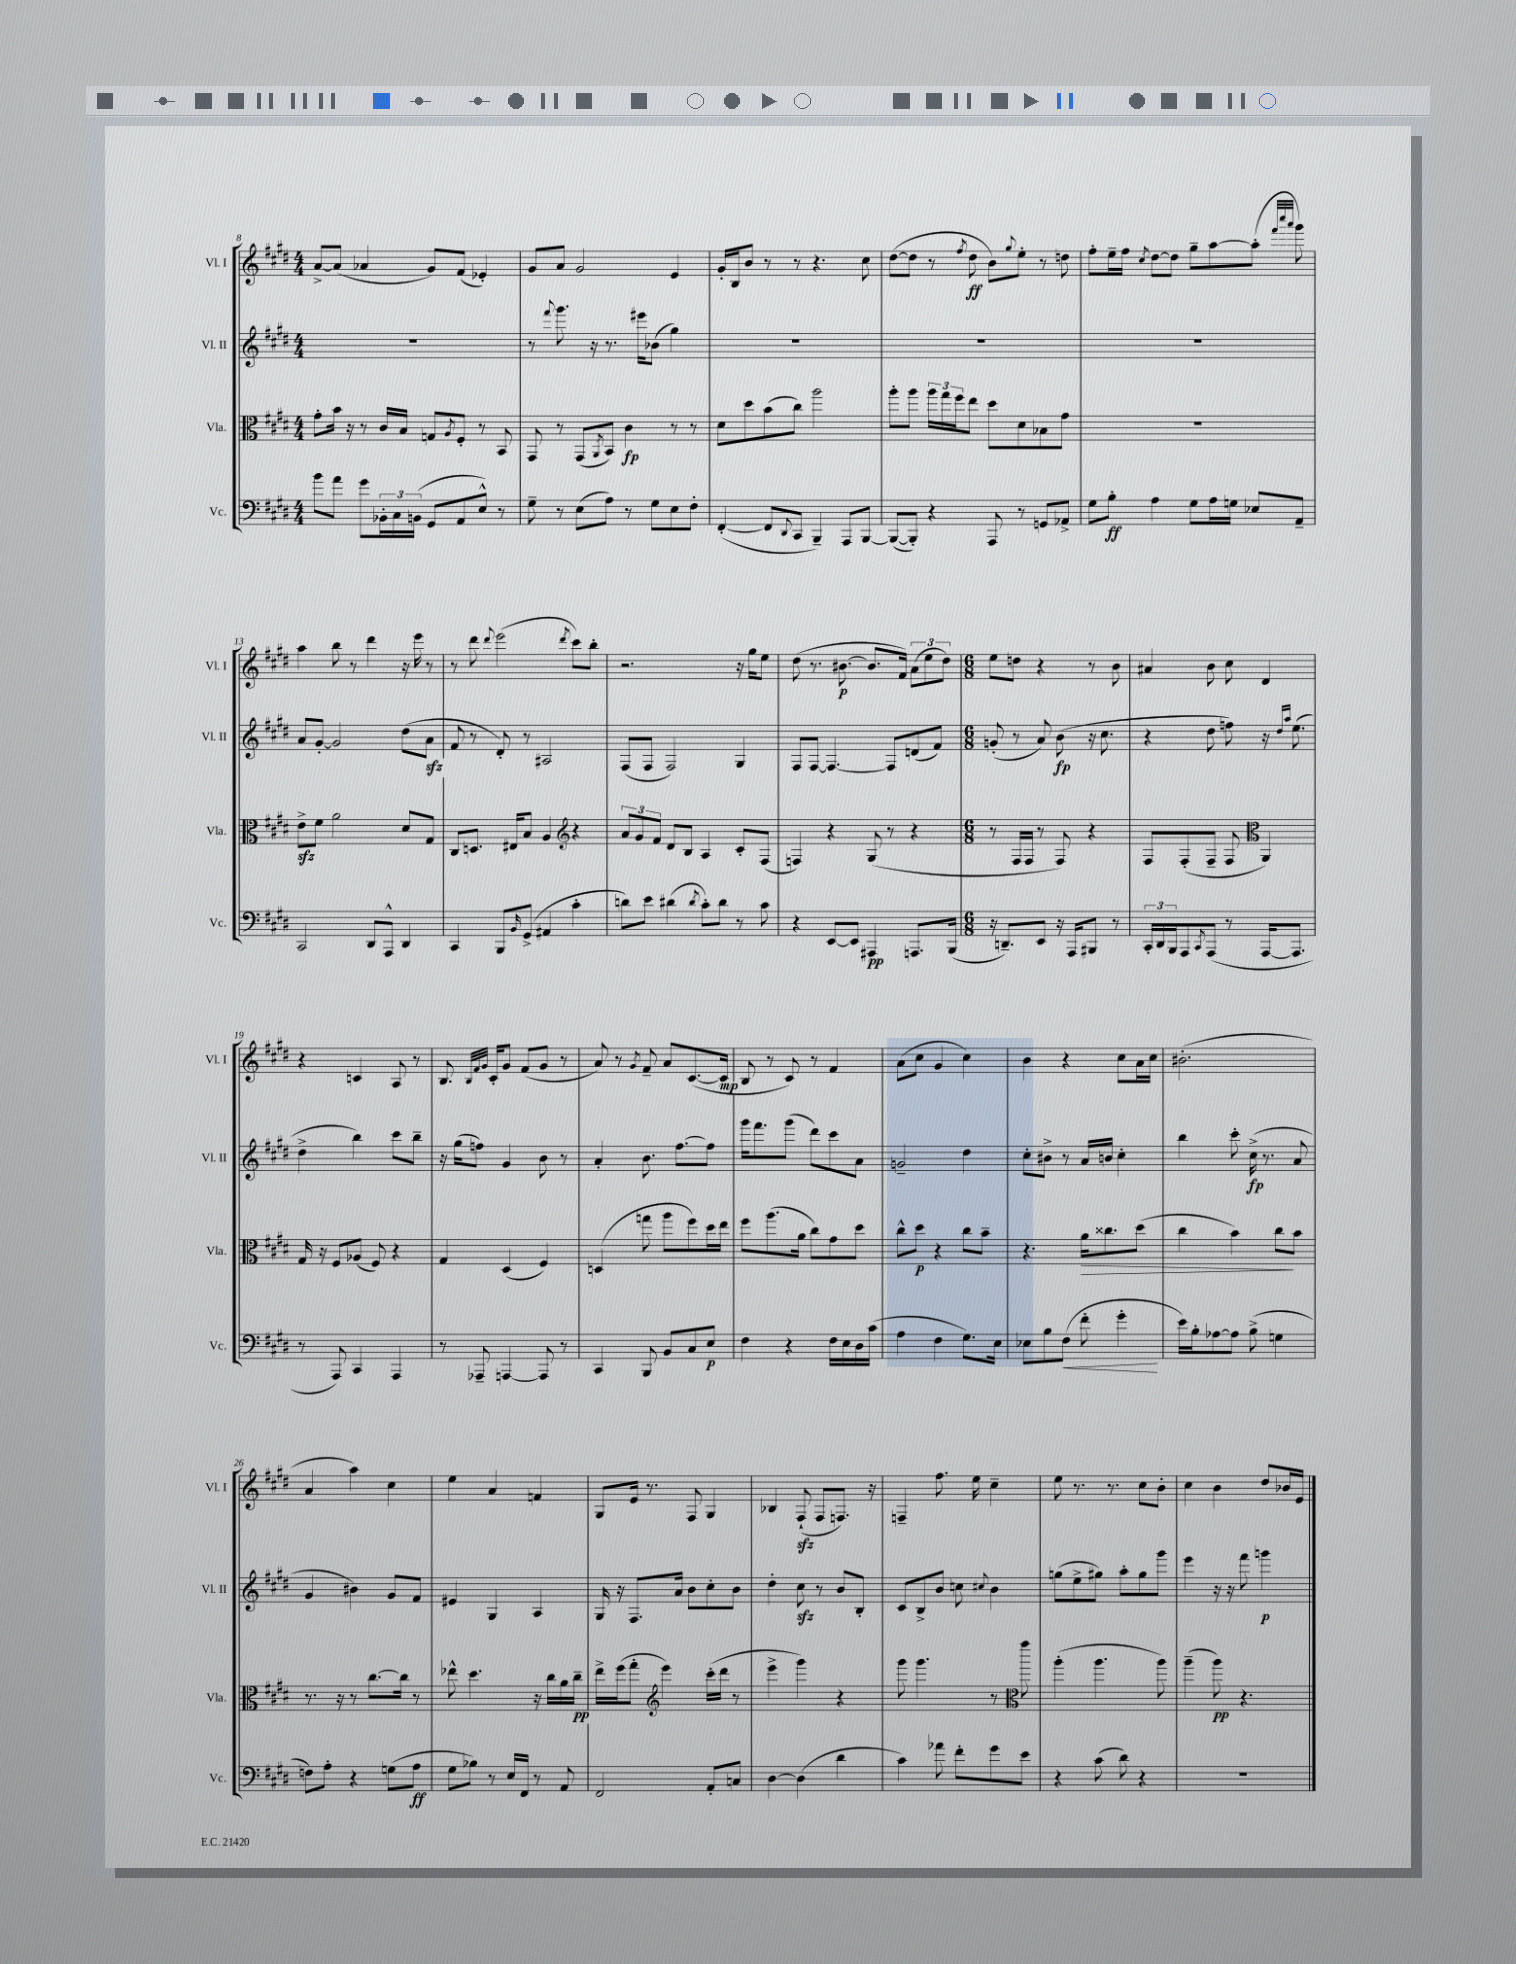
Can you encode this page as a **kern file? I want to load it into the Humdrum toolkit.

**kern	**dynam	**kern	**dynam	**kern	**dynam	**kern	**dynam
*part4	*part4	*part3	*part3	*part2	*part2	*part1	*part1
*staff4	*staff4	*staff3	*staff3	*staff2	*staff2	*staff1	*staff1
*I"Vc.	*	*I"Vla.	*	*I"Vl. II	*	*I"Vl. I	*
*I'Vc.	*	*I'Vla.	*	*I'Vl. II	*	*I'Vl. I	*
*clefF4	*	*clefC3	*	*clefG2	*	*clefG2	*
*k[f#c#g#d#]	*	*k[f#c#g#d#]	*	*k[f#c#g#d#]	*	*k[f#c#g#d#]	*
*M4/4	*	*M4/4	*	*M4/4	*	*M4/4	*
=8	=8	=8	=8	=8	=8	=8	=8
8b\L	.	8g#'\L	.	1r	.	[8a^/L	.
8a\J	.	16b\Jk	.	.	.	(8a/J]	.
.	.	16r	.	.	.	.	.
8g#\L	.	8r	.	.	.	4a-X/	.
24BB-X'\L	.	16c#/LL	.	.	.	.	.
24C#\	.	.	.	.	.	.	.
.	.	16B/JJ	.	.	.	.	.
(24BBn\JJ	.	.	.	.	.	.	.
8GG#/L	.	8Gn/L	.	.	.	8g#/L)	.
.	.	8qA/	.	.	.	.	.
8AA/	.	8F#'/J	.	.	.	(8f#/J	.
8E^^/J)	.	8r	.	.	.	4e-X'/)	.
8r	.	8BB/	.	.	.	.	.
=9	=9	=9	=9	=9	=9	=9	=9
8G#~\	.	8GG#/	.	8r	.	8g#/L	.
.	.	.	.	8qqfff#/	.	.	.
8r	.	8r	.	8.ggg#\	.	8a/J	.
(8E\L	.	(8GG#/L	.	.	.	2g#/	.
.	.	.	.	16r	.	.	.
.	.	8qAA/	.	.	.	.	.
8A\J)	.	8BB/J)	.	8.r	.	.	.
8r	.	4c#\	fp	.	.	.	.
.	.	.	.	16eee#X\KL	.	.	.
8G#\L	.	.	.	(8b-X\J	.	.	.
8E\	.	8r	.	4gg#\)	.	4e/	.
8F#'\J	.	8r	.	.	.	.	.
=10	=10	=10	=10	=10	=10	=10	=10
([4FF#'/	.	8d#\L	.	1r	.	16g#'/LL	.
.	.	.	.	.	.	16B/J	.
.	.	8dd#\	.	.	.	8b/J	.
8FF#/L]	.	(8b\	.	.	.	8r	.
8qqDD#/	.	.	.	.	.	.	.
8CC#/J	.	8cc#\J)	.	.	.	8r	.
4BBB~/)	.	2aa\	.	.	.	4.r	.
8AAA/L	.	.	.	.	.	.	.
[8BBB/J	.	.	.	.	.	8cc#\	.
=11	=11	=11	=11	=11	=11	=11	=11
(8BBB/L_	.	8aa'\L	.	1r	.	([8dd#\L	.
8BBB'/J])	.	8aa\J	.	.	.	8dd#\J]	.
4r	.	24aa\LL	.	.	.	8r	.
.	.	24gg#\	.	.	.	.	.
.	.	24ff#\J	.	.	.	.	.
.	.	.	.	.	.	8qff#/	.
.	.	8ee\J	.	.	.	8dd#\	ff
8AAA/	.	8dd#\L	.	.	.	8b\L)	.
.	.	.	.	.	.	8qqgg#/	.
8r	.	8d#\	.	.	.	8ee'\J	.
8GGn/L	.	8B-X\	.	.	.	8r	.
8AA-X^/J	.	8g#\J	.	.	.	8ddn\	.
=12	=12	=12	=12	=12	=12	=12	=12
8G#\L	.	1r	.	1r	.	8ff#'\L	.
8B'\J	ff	.	.	.	.	16ee~\L	.
.	.	.	.	.	.	16ff#\JJ	.
.	.	.	.	.	.	8qcc#/	.
4A\	.	.	.	.	.	[8dd#\L	.
.	.	.	.	.	.	8dd#\J]	.
8G#\L	.	.	.	.	.	8gg#~\L	.
16A\L	.	.	.	.	.	[8aa\	.
16Gn\JJ	.	.	.	.	.	.	.
8E-X/L	.	.	.	.	.	(8aa'\J]	.
.	.	.	.	.	.	32qqfff#/LLL	.
.	.	.	.	.	.	32qqcccc#/	.
.	.	.	.	.	.	32qqaaa/JJJ	.
8AA~/J	.	.	.	.	.	8ggg#\)	.
!!LO:LB:g=z
=13	=13	=13	=13	=13	=13	=13	=13
2CC#/	.	8ezz^\L	.	8a/L	.	4aa\	.
.	.	8f#\J	.	[8g#'/J	.	.	.
.	.	2a\	.	2g#/]	.	8bb\	.
.	.	.	.	.	.	8r	.
8DD#/L	.	.	.	.	.	4ddd#\	.
8AAA^^/J	.	.	.	.	.	.	.
4DD#/	.	8d#/L	.	(8dd#\L	.	16r	.
.	.	.	.	.	.	16eee\	.
.	.	8G#/J	.	8azz\J	.	8r	.
=14	=14	=14	=14	=14	=14	=14	=14
4CC#/	.	8C#/L	.	8f#/	.	8r	.
.	.	8.Dn/J	.	8r	.	8ddd#\	.
.	.	.	.	.	.	8qqddd#/	.
8BBB/L	.	.	.	8d#'/)	.	(2eee\	.
.	.	16E#X/KL	.	.	.	.	.
16qqBB/	.	.	.	.	.	.	.
(8GG#^/J	.	8B/J	.	8r	.	.	.
4AA#X/	.	4A/	.	2A#X/	.	.	.
.	.	.	.	.	.	8qddd#/	.
4c#'\	.	4r	.	.	.	8ccc#\L)	.
.	.	.	.	.	.	8bb'\J	.
=15	=15	=15	=15	=15	=15	=15	=15
*	*	*clefG2	*	*	*	*	*
8dn\L)	.	12a/L	.	(8F#/L	.	2.r	.
.	.	12g#/	.	.	.	.	.
8e\J	.	.	.	8F#/J	.	.	.
.	.	12f#/J	.	.	.	.	.
(4d#X\	.	8d#/L	.	2F#/)	.	.	.
.	.	8B/J	.	.	.	.	.
8qd#/	.	.	.	.	.	.	.
8c#'\L)	.	4A/	.	.	.	.	.
8d#\J	.	.	.	.	.	.	.
8r	.	8c#'/L	.	4G#/	.	16r	.
.	.	.	.	.	.	16gg#\KL	.
8c#\	.	(8F#/J	.	.	.	8ee\J	.
=16	=16	=16	=16	=16	=16	=16	=16
4r	.	4Fn/)	.	8F#/L	.	(8dd#\	.
.	.	.	.	[8F#/J	.	8.r	.
[8EE/L	.	4r	.	4.F#/_	.	.	.
.	.	.	.	.	.	[8.b#X\	p
8EE/J]	.	.	.	.	.	.	.
4AAA#X/	pp	(8G#/	.	.	.	8.b#/L]	.
.	.	8r	.	8F#/L]	.	.	.
.	.	.	.	.	.	16f#/Jk)	.
8.AAAn/L	.	4r	.	(8dn/	.	(12a\L	.
.	.	.	.	.	.	12ee\	.
.	.	.	.	8f#/J)	.	.	.
.	.	.	.	.	.	12dd#\J)	.
(16BBB/Jk	.	.	.	.	.	.	.
=17	=17	=17	=17	=17	=17	=17	=17
*M6/8	*	*M6/8	*	*M6/8	*	*M6/8	*
16r	.	8r	.	(8gn'/	.	8ee\L	.
8.DDn~/L)	.	.	.	.	.	.	.
.	.	16F#/LL	.	8r	.	8ddn\J	.
.	.	16F#/JJ	.	.	.	.	.
8EE/J	.	8r	.	8a/)	.	4r	.
16r	.	8F#/)	.	(8b\	fp	.	.
16AAA/KL	.	.	.	.	.	.	.
8BBB#X/J	.	4r	.	16r	.	8r	.
.	.	.	.	8.cc#\	.	.	.
8r	.	.	.	.	.	8b\	.
=18	=18	=18	=18	=18	=18	=18	=18
24CC#'/LL	.	8F#/L	.	4r	.	4a#X/	.
24DD#/	.	.	.	.	.	.	.
24BBB/J	.	.	.	.	.	.	.
8AAA/	.	(8F#'/	.	.	.	.	.
8qCC#/	.	.	.	.	.	.	.
(8AAA/J	.	8F#~/J	.	8dd#\	.	8b\	.
8r	.	8F#/	.	8ffn\)	.	8cc#\	.
*	*	*clefC3	*	*	*	*	*
[16AAA/KL	.	4AA/)	.	16r	.	4d#/	.
.	.	.	.	16qqdd#/LL	.	.	.
.	.	.	.	16qqaa/JJ	.	.	.
8.AAA/J]	.	.	.	(8.ee\	.	.	.
!!LO:LB:g=z
=19	=19	=19	=19	=19	=19	=19	=19
8r	.	16G#/	.	4dd#^\	.	4r	.
.	.	16r	.	.	.	.	.
8AAA/)	.	8F#/L	.	.	.	.	.
4CC#/	.	(8A-X/J	.	4bb\)	.	4cn/	.
.	.	8F#/)	.	.	.	.	.
4AAA/	.	4r	.	8ccc#\L	.	8A/	.
.	.	.	.	8bb~\J	.	8r	.
=20	=20	=20	=20	=20	=20	=20	=20
8r	.	4G#/	.	16r	.	8.B/	.
.	.	.	.	(16gg#\KL	.	.	.
8AAA-X~/	.	.	.	8ffn\J)	.	.	.
.	.	.	.	.	.	32qqB/LLL	.
.	.	.	.	.	.	32qqf#/	.
.	.	.	.	.	.	32qqg#/JJJ	.
.	.	.	.	.	.	16c#'/KL	.
[4AAAn/	.	(4D#/	.	4g#/	.	8g#/J	.
.	.	.	.	.	.	(8f#/L	.
8AAA/]	.	4F#/)	.	8b\	.	8g#/J	.
8r	.	.	.	8r	.	8r	.
=21	=21	=21	=21	=21	=21	=21	=21
4CC#/	.	(4Dn/	.	4a'/	.	8a/)	.
.	.	.	.	.	.	8r	.
.	.	.	.	.	.	8qg#/	.
8BBB/	.	8ggn\	.	8.b\	.	8f#~/	.
8BB/L	.	8aa\L	.	.	.	8a/L	.
.	.	.	.	[8.ff#\L	.	.	.
8C#/	.	8ff#\)	.	.	.	([8.c#/	.
8E/J	p	16dd#\L	.	8ff#\J]	.	.	.
.	.	16ee\JJ	.	.	.	16c#/Jk]	mp
=22	=22	=22	=22	=22	=22	=22	=22
4F#\	.	8ff#\L	.	16ggg#\KL	.	8B/	.
.	.	.	.	8.fff#\	.	.	.
.	.	(8.aa\	.	.	.	8r	.
4r	.	.	.	(8ggg#\J	.	8c#/)	.
.	.	16a\Jk	.	.	.	.	.
.	.	8cc#\L)	.	8ddd#\L)	.	8r	.
16F#\LL	.	8g#\	.	8ccc#\	.	4f#/	.
16E\	.	.	.	.	.	.	.
16D#\	.	8dd#\J	.	8a\J	.	.	.
(16c#\JJ	.	.	.	.	.	.	.
=23	=23	=23	=23	=23	=23	=23	=23
4A\	.	8cc#^^\L	.	2gn~/	.	(8a\L	.
.	.	8dd#\J	p	.	.	8cc#\J	.
4F#\	.	4r	.	.	.	4g#/	.
8.G#\L)	.	8cc#\L	.	4dd#\	.	4cc#\)	.
.	.	8b~\J	.	.	.	.	.
16E\Jk	.	.	.	.	.	.	.
=24	=24	=24	=24	=24	=24	=24	=24
8E-X\L	.	4.r	.	8cc#'\L	.	4b\	.
8B\	.	.	.	8b#X^\J	.	.	.
!	!LO:HP:b	!	!	!	!	!	!
(8F#\J	<	.	.	8r	.	4r	.
!	!	!	!LO:HP:b	!	!	!	!
8f#'\	.	16a\KL	>	16a/LL	.	.	.
.	.	8.cc##X\	.	16bn/JJ	.	.	.
4g#'\	.	.	.	4cc#'\	.	8cc#\L	.
.	.	(8dd#\J	.	.	.	16a\L	.
.	.	.	.	.	.	16cc#\JJ	.
.	[	.	.	.	.	.	.
=25	=25	=25	=25	=25	=25	=25	=25
16e\LL)	.	4cc#\	.	4bb\	.	(2.b#X'\	.
16B'\J	.	.	.	.	.	.	.
[8A-X\	.	.	.	.	.	.	.
8A-\J]	.	4b\)	.	8ccc#'\	.	.	.
(8B^\	.	.	.	(16cc#^\	fp	.	.
.	.	.	.	8.r	.	.	.
4Gn\	.	8cc#\L	.	.	.	.	.
.	.	8b\J	]	8a/	.	.	.
!!LO:LB:g=z
=26	=26	=26	=26	=26	=26	=26	=26
8Fn\L)	.	8.r	.	4g#/	.	4a/	.
8A'\J	.	.	.	.	.	.	.
.	.	16r	.	.	.	.	.
4r	.	8r	.	4b#X\)	.	4aa\)	.
.	.	[8.cc#\L	.	.	.	.	.
(8Gn\L	.	.	.	8g#/L	.	4cc#\	.
.	.	16cc#\Jk]	.	.	.	.	.
8A\J	ff	8r	.	8f#/J	.	.	.
=27	=27	=27	=27	=27	=27	=27	=27
8G#\L	.	8ee-X^^\	.	4e#X/	.	4ee\	.
8B-X\J)	.	4.dd#\	.	.	.	.	.
8r	.	.	.	4G#/	.	4a/	.
16E/LL	.	.	.	.	.	.	.
16FF#/JJ	.	.	.	.	.	.	.
8r	.	16r	.	4A/	.	4fn/	.
.	.	16cc#\LL	.	.	.	.	.
8AA/	.	16a\	.	.	.	.	.
.	.	16cc#~\JJ	pp	.	.	.	.
=28	=28	=28	=28	=28	=28	=28	=28
2FF#/	.	16ee^\LL	.	16G#/	.	8G#/L	.
.	.	(16ff#\J	.	16r	.	.	.
.	.	8gg#'\J	.	8.F#/L	.	16e/Jk	.
.	.	.	.	.	.	8.r	.
*	*	*clefG2	*	*	*	*	*
.	.	4eee\)	.	.	.	.	.
.	.	.	.	16a/Jk	.	.	.
.	.	.	.	8b\L	.	8F#/	.
8AA'/L	.	(16ccc#'\LL	.	8cc#'\	.	4G#/	.
.	.	16ddd#\JJ	.	.	.	.	.
8Cn/J	.	8r	.	8b\J	.	.	.
=29	=29	=29	=29	=29	=29	=29	=29
[4D#\	.	4eee^\	.	4dd#'\	.	4B-X/	.
(4D#\]	.	4ggg#\)	.	8cc#zz\	.	(8F#zz`/	.
.	.	.	.	8r	.	8F#/L	.
4d#\	.	4r	.	8b/L	.	8.Fn/J)	.
.	.	.	.	8B'/J	.	.	.
.	.	.	.	.	.	16r	.
=30	=30	=30	=30	=30	=30	=30	=30
4c#\)	.	8ggg#\	.	8c#/L	.	4Fn~/	.
.	.	4.ggg#\	.	8B^/	.	.	.
8a-X\	.	.	.	8b/J	.	8.ff#\	.
8f#'\L	.	.	.	8ccn\	.	.	.
.	.	.	.	.	.	16ee\	.
.	.	.	.	8qqcc#X/	.	.	.
8g#\	.	8r	.	4b\	.	4cc#~\	.
8e\J	.	8ggg#\	.	.	.	.	.
=31	=31	=31	=31	=31	=31	=31	=31
*	*	*clefC3	*	*	*	*	*
4r	.	(4aa'\	.	(8ggn\L	.	8ee\	.
.	.	.	.	8ee^\	.	8.r	.
(8c#\	.	4.aa\	.	8gg#X\J)	.	.	.
.	.	.	.	.	.	8.r	.
8d#\)	.	.	.	8aa'\L	.	.	.
4r	.	.	.	8gg#\	.	8cc#\L	.
.	.	8aa\)	.	8ggg#\J	.	8b'\J	.
=32	=32	=32	=32	=32	=32	=32	=32
2.r	.	(4aa~\	.	4eee\	.	4cc#\	.
.	.	8aa\)	pp	16r	.	4b\	.
.	.	.	.	16r	.	.	.
.	.	4.r	.	8fff#\	.	.	.
.	.	.	.	4gggn\	p	8dd#/L	.
.	.	.	.	.	.	16b-X/L	.
.	.	.	.	.	.	16e/JJ	.
==	==	==	==	==	==	==	==
*-	*-	*-	*-	*-	*-	*-	*-
